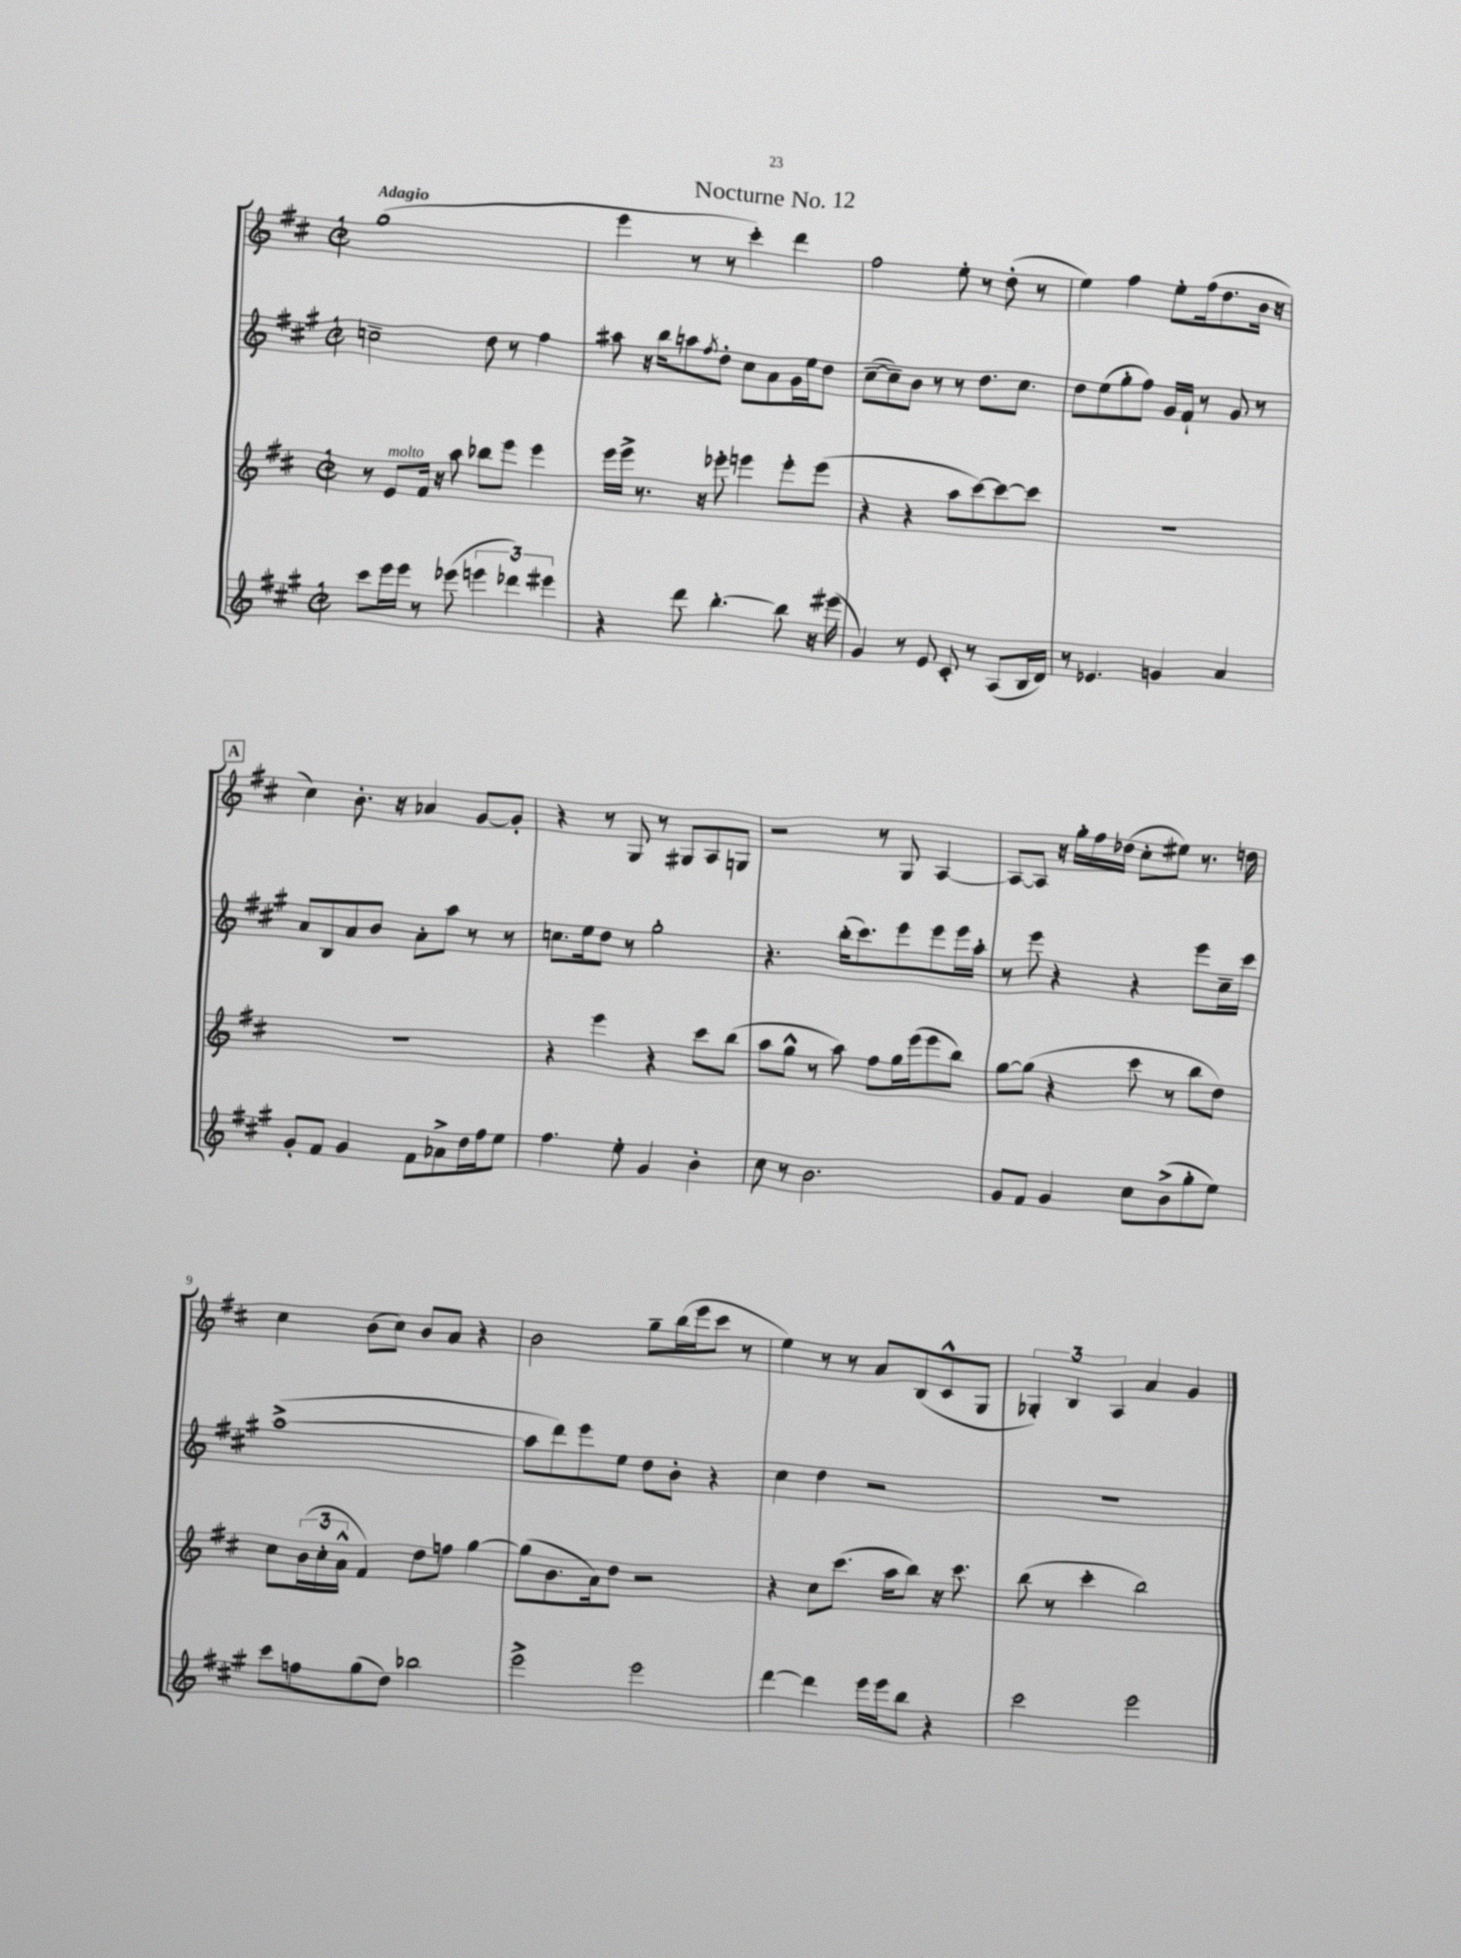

**kern	**kern	**kern	**kern
*staff4	*staff3	*staff2	*staff1
*clefG2	*clefG2	*clefG2	*clefG2
*k[f#c#g#]	*k[f#c#]	*k[f#c#g#]	*k[f#c#]
*M2/2	*M2/2	*M2/2	*M2/2
*met(c|)	*met(c|)	*met(c|)	*met(c|)
8ccc#	8r	2cc~	(1gg
16eee	8e	.	.
16eee	.	.	.
8r	16f#	.	.
.	16r	.	.
(8eee-	8aa	.	.
6eee	8bb-	8dd	.
.	8eee	8r	.
6ddd-)	.	.	.
.	4eee	4ff#	.
6eee#	.	.	.
=	=	=	=
4r	16eee	8aa#	4eee
.	16eee^	.	.
.	8.r	16r	.
.	.	16bb	.
8ddd	.	8aa	8r
.	16r	.	.
.	.	8qff#	.
[4.bb'	8eee-'	8dd'	8r
.	4eee	8cc#	4ccc#')
.	.	8a	.
8bb]	8eee'	16g#	4ddd
.	.	16ee	.
16r	(8eee	8dd	.
(16eee#	.	.	.
=	=	=	=
4g#)	4r	([8cc#~	2ff#
.	.	8cc#~])	.
8r	4r	8b	.
8e	.	8r	.
8c#'	8aa	8r	8ee'
8r	[8ccc#)	8.dd	8r
(8A	8ccc#_	.	(8dd'
.	.	8.cc#	.
16B	8ccc#]	.	8r
16d)	.	.	.
=	=	=	=
8r	1r	8dd	4ee)
4.e-	.	(8ee	.
.	.	8gg#'	4ff#
.	.	8ff#)	.
4g	.	16g#	8ee'
.	.	16f#`	.
.	.	8r	(16ff#
.	.	.	8.dd
4a	.	8g#	.
.	.	8r	16b
.	.	.	16r
=	=	=	=
8g#'	1r	8a	4cc#)
8f#	.	8B	.
4g#	.	8a	8.b'
.	.	8b	.
.	.	.	16r
8f#	.	8a'	4a-
8a-^	.	8aa	.
16dd	.	8r	[8g
16ff#	.	.	.
8ee	.	8r	8g']
=	=	=	=
4.ff#	4r	8.cc	4r
.	.	16ee	.
.	4eee	8dd	8r
8ee'	.	8r	8G
4g#	4r	2gg#'	8r
.	.	.	8G#
4b'	8ccc#	.	8A
.	(8bb	.	8G
=	=	=	=
8cc#	8aa	4.r	2r
8r	8gg^^	.	.
2.b	8r	.	.
.	8aa)	(16bb'	.
.	.	8.ccc#)	.
.	8ff#	.	8r
.	16gg	8eee	8G
.	(16eee	.	.
.	8eee	8eee	[4A
.	8bb)	16eee	.
.	.	16aa'	.
=	=	=	=
8g#	[8gg	8r	8A_
8f#	(8gg]	8eee	8A]
4g#	4r	4r	16r
.	.	.	16gg'
.	.	.	16ff#
.	.	.	(16dd-
8cc#	8ccc#	4r	8cc#'
(8b^	8r	.	8ee#)
8gg#'	8bb	8eee	8.r
8ee)	8dd)	16cc#~	.
.	.	16ccc#	16dd
=	=	=	=
8ccc#	8cc#	([1aa^	4cc#
8ff	(24b	.	.
.	24cc#'	.	.
.	24a^^	.	.
(8gg#	4f#)	.	(8b
8dd)	.	.	8cc#)
2bb-	8dd	.	8b
.	8ff	.	8a
.	[4gg	.	4r
=	=	=	=
2eee^	(8gg]	8aa]	2b
.	8.b	8ddd)	.
.	.	8eee	.
.	16a)	.	.
.	8dd	8ee	.
2eee	2r	8dd	8gg~
.	.	8b'	(16bb
.	.	.	16eee
.	.	4r	8ccc#
.	.	.	8r
=	=	=	=
[4ddd	4r	4cc#	4ee)
4ddd]	8cc#	4dd	8r
.	(8.ccc#	.	8r
16eee	.	2r	8a
16eee	16aa	.	.
8bb	8bb)	.	(8B
4r	16r	.	8c#^^
.	8.ccc#	.	.
.	.	.	8G
=	=	=	=
2ccc#	(8bb	1r	6G-')
.	8r	.	.
.	.	.	6B
.	4ccc#'	.	.
.	.	.	6A
2eee	2bb)	.	4a
.	.	.	4g
==	==	==	==
*-	*-	*-	*-
